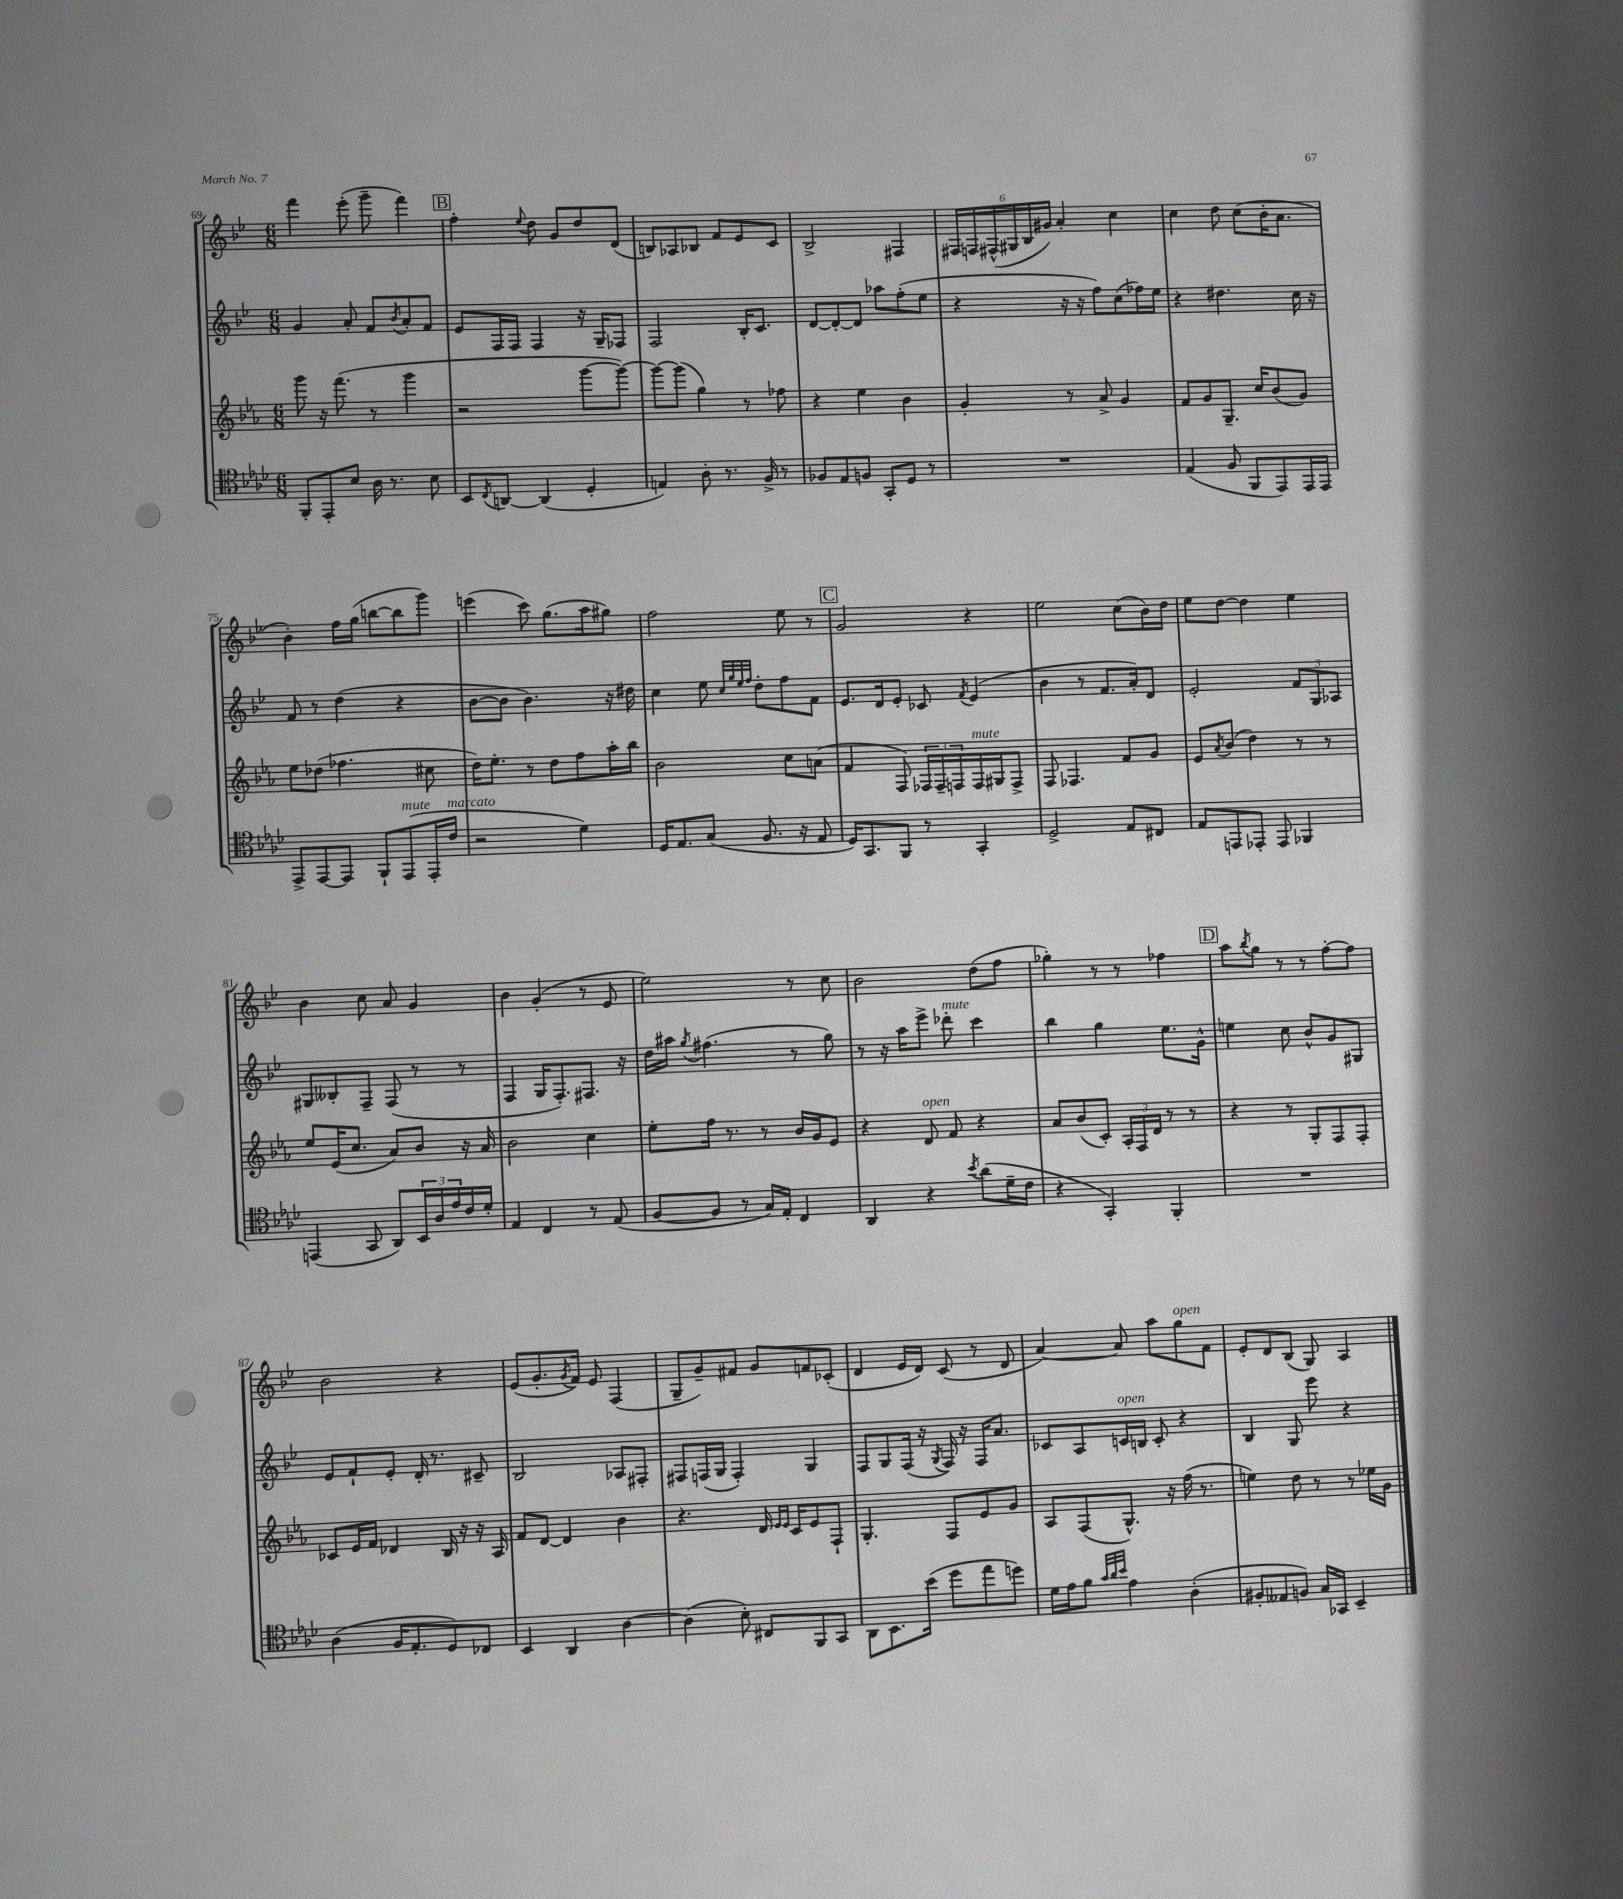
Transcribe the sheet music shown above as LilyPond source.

<<
\new StaffGroup <<
\new Staff = "s0" {
    \clef treble \key bes \major \numericTimeSignature \time 6/8
    f'''4 ees'''8-.( g'''8-- f'''4) |
    \mark \markup { \box "B" } f''4-. \appoggiatura { ees''8 } d''8 g'8 d''8 d'8( |
    b8) aes8 bes8 f'8 ees'8 c'8 |
    bes2-> fis4 |
    \tuplet 6/4 { fis16 f16 fis16-^( gis16 bes16 gis'16) } a'4-. c''4 |
    c''4 d''8 c''8( bes'16-. a'8. |
    bes'4-.) f''16 g''16( b''8~ b''8 g'''8) |
    e'''4( c'''8) g''8.( a''16 gis''8) |
    f''2 ees''8 r8 |
    \mark \markup { \box "C" } g'2 r4 |
    ees''2 c''8( bes'16) d''16 |
    ees''8 d''8~ d''4 ees''4 |
    bes'4 c''8 a'8 g'4 |
    bes'4 g'4-.( r8 ees'8 |
    ees''2) r8 c''8 |
    bes'2 d''8( f''8 |
    ges''4-.) r8 r8 fes''4 |
    \mark \markup { \box "D" } a''8 \acciaccatura { bes''8 } g''8 r8 r8 f''8~-. f''8 |
    bes'2 r4 |
    ees'8( g'8.-. \acciaccatura { g'8 } f'16) ees'8 f4( |
    g8-- g'8--) fis'8 g'8 f'8 ces'8-.( |
    d'4 ees'16 d'16) c'8( r8 d'8 |
    a'4~) a'8 a''8 g''8^\markup { \italic "open" } f'8 |
    ees'8-. d'8 bes8( g8) a4 \bar "|." |
}
\new Staff = "s1" {
    \clef treble \key bes \major \numericTimeSignature \time 6/8
    g'4 a'8-. f'8 \acciaccatura { bes'8 } a'8-. f'8 |
    \mark \markup { \box "B" } ees'8 f16 f16 f4 r16 g16-- fes8 |
    f2 bes16-. c'8. |
    d'8~ d'8~-. d'8 aes''8 f''8-.( ees''8 |
    r4 r16 r16 f''8) c''8( fes''16) ees''16 |
    r4 dis''4. c''16 r16 |
    f'8 r8 d''4( r4 |
    bes'8~ bes'8 bes'4.) r16 dis''16 |
    c''4 ees''8 \grace { c''32 g''32 ees''32 f''32 } d''8-. f''8 f'8 |
    \mark \markup { \box "C" } ees'8. d'16 ees'8-. ces'8 \acciaccatura { f'8 } ees'4( |
    bes'4 r8 f'8. a'16-.) d'8 |
    ees'2-. \tuplet 3/2 { f'8 g8 aes8 } |
    gis8 beses8-. f8-- f8( r8 r8 |
    f4 g16 f8.-.) fis8. r16 |
    d''16 ais''16 \acciaccatura { g''8 } fis''4.( r8 g''8) |
    r8 r16 a''16 ees'''8-> des'''8-.^\markup { \italic "mute" } c'''4 |
    bes''4 g''4 ees''8. g'16-^ |
    \mark \markup { \box "D" } e''4 c''8 bes'8-^ g'8 gis8 |
    ees'8 f'8-! ees'8-. d'16-. r8. cis'8-- |
    bes2 aes8 fis8-. |
    fis8 f16( g16 f4-.) g4 |
    f8 g8 f16( r16 \acciaccatura { g8 } f16) r16 f16 a'8. |
    ces'8 a8 c'16^\markup { \italic "open" } b16 c'8-. r4 |
    bes4 g8 ees'''8 r4 \bar "|." |
}
\new Staff = "s2" {
    \clef treble \key ees \major \numericTimeSignature \time 6/8
    g'''8 r16 f'''8.( r8 g'''4 |
    \mark \markup { \box "B" } r2 g'''8~ g'''8~) |
    g'''8~ g'''8( g''4) r8 fes''8 |
    r4 ees''4 bes'4 |
    g'4-. r8 aes'8-> g'4 |
    f'8 g'8 g8.-- c''16 bes'8( g'8) |
    ees''8 des''8( fes''4. cis''8 |
    d''16) ees''8.-. r8 d''8 f''8 aes''16-. bes''16 |
    bes'2 c''8 a'8( |
    \mark \markup { \box "C" } f'4 f8) \tuplet 3/2 { fes16 fes16-- f16 } f16^\markup { \italic "mute" } gis16 f8-> |
    f8 fes4. f'8 g'8 |
    ees'8 \acciaccatura { aes'8 } bes'8( d''4) r8 r8 |
    ees''8 ees'16( c''8. aes'8) bes'8 r16 aes'16 |
    bes'2 c''4 |
    ees''8-. f''16 r8. r8 bes'16 g'16 ees'8 |
    r4 d'8^\markup { \italic "open" } f'8 r4 |
    aes'8 bes'8( c'8-.) \tuplet 3/2 { aes16-. f16 d'16 } r8 r8 |
    \mark \markup { \box "D" } r4 r8 g8-. f8 f8-. |
    ces'8 ees'16 f'16 des'4 bes16 r16 r16 aes16 |
    f'8 d'8~ d'4 bes'4 |
    r4. d'16 \grace { ees'16 ees'16 } c'16 ees'8 f8-! |
    g4.-. f8 ees'8 g'8 |
    aes8 f8( g8.-^) r16 f''16( r8. |
    e''4) d''8 r8 r8 ees''16 g'16 \bar "|." |
}
\new Staff = "s3" {
    \clef tenor \key aes \major \numericTimeSignature \time 6/8
    f,8-. ees,8-. bes8 aes16 r8. bes8 |
    \mark \markup { \box "B" } bes,8 \acciaccatura { c8 } a,8~ a,4( des4-. |
    e4) aes8-. r8. f16-> r8 |
    fes8 ees8 f8 g,8-. des8 r8 |
    R2. |
    ees4( f8 f,8 ees,8) ees,16 ees,16 |
    ees,8-> ees,8~ ees,8 f,8-! ees,8^\markup { \italic "mute" }( ees,16-. c'16^\markup { \italic "marcato" } |
    r2 des'4) |
    des16 ees8. g8( f8. r16 ees8 |
    \mark \markup { \box "C" } des16) g,8. f,8 r8 g,4-. |
    des2-> ees8 cis8 |
    ees8 e,8 ees,8-. ees,8 fes,4 |
    e,4( g,8 aes,8) \tuplet 3/2 { bes,16 aes16 ees'16 } c'16 des'16-. |
    ees4 c4 r8 ees8( |
    f8~ f8 r8 g16) ees16-. c4 |
    aes,4 r4 \acciaccatura { bes'8 } aes'8( des'16-- c'16 |
    r4 g,4-.) f,4-. |
    \mark \markup { \box "D" } R2. |
    aes4( f16 ees8.-. des8) ces8 |
    bes,4 aes,4 aes4~ |
    aes4( bes8-.) cis8 f,8 g,8 |
    aes,8 bes,8. bes'16( des''8 ees''8 d''8) |
    des'16 ees'16 f'8 \grace { g'32 aes'32 bes'32 } ees'4 aes4-.( |
    fis8-. eeses8 f8) g16 ges,16 bes,4-- \bar "|." |
}
>>
>>
\layout { \context { \Score currentBarNumber = #69 } }
